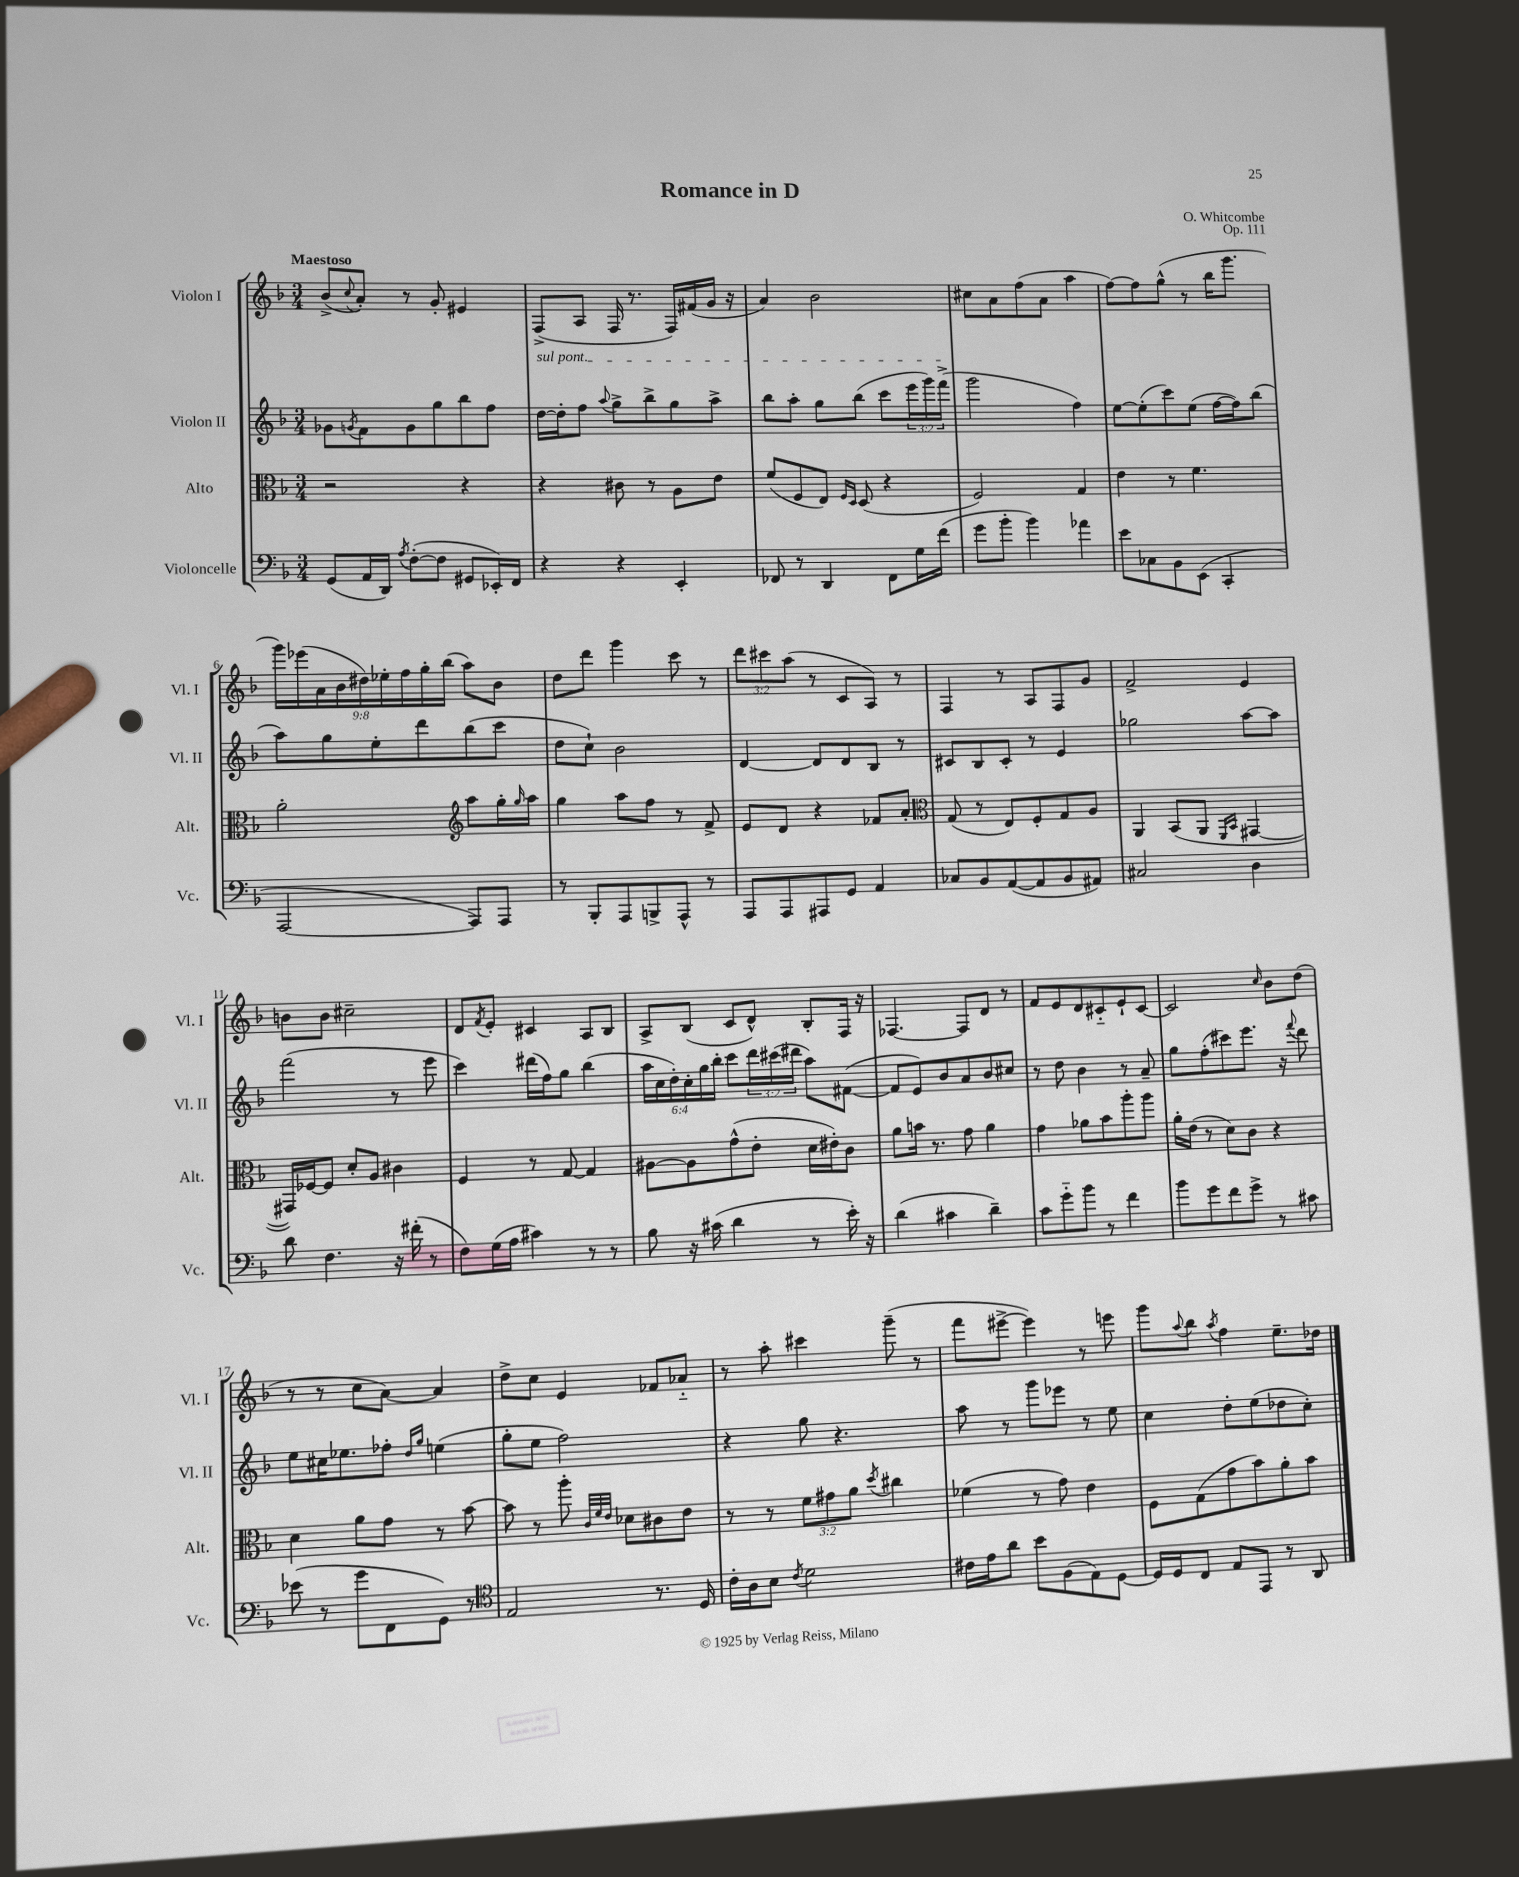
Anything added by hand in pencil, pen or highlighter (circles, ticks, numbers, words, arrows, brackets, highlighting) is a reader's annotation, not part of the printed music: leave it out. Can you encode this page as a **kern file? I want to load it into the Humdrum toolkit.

**kern	**kern	**kern	**kern
*staff4	*staff3	*staff2	*staff1
*clefF4	*clefC3	*clefG2	*clefG2
*k[b-]	*k[b-]	*k[b-]	*k[b-]
*M3/4	*M3/4	*M3/4	*M3/4
(8GG/L	2r	8g-\L	(8b-^/L
.	.	8qg/	8qqcc/
16AA/L	.	8f\	8a'/J)
16DD/JJ)	.	.	.
8qA/	.	.	.
([8F'\L	.	8g\	8r
8F\]J	.	8gg\	8g'/
8GG#/L	4r	8bb-\	4e#/
16EE-'/L)	.	8ff\J	.
16FF/JJ	.	.	.
=	=	=	=
4r	4r	[16dd\LL	(8F^/L
.	.	16dd'\]J	.
.	.	8ff\J	8A/J
.	.	8qqaa/	.
4r	8c#\	8gg^\L	16F/
.	.	.	8.r
.	8r	8bb-^\	.
4EE'/	8A\L	8gg\	16F/LL)
.	.	.	(16f#/
.	8e\J	8aa^\J	16g/JJ
.	.	.	16r
=	=	=	=
8FF-/	(8f/L	8bb-\L	4a/)
8r	8F/	8aa'\J	.
4DD/	8E/J)	8gg\L	2b-\
.	16qqF/LL	.	.
.	16qqD/JJ	.	.
.	(8D/	(8bb-\J	.
8FF-\L	4r	8ccc\L	.
16G\L	.	24eee\L	.
.	.	24ggg\)	.
(16f\JJ	.	.	.
.	.	(24fff^\JJ	.
=	=	=	=
8g\L	2F/)	2ggg\	8cc#\L
8b-'\J	.	.	8a\
4b-\)	.	.	(8ff\
.	.	.	8a\J
4a-\	4G/	4ff\)	4aa\
=	=	=	=
8e\L	4e\	[8ee\L	[8ff\L)
8C-\	.	(8ee'\]	8ff\]
8BB-\	8r	8ccc\)	(8gg^^\J
(8EE\J	4.f\	(8ee\J	8r
4CC'/	.	[16ff\LL	16bb-\LK
.	.	16ff\]J)	8.ggg\J
.	.	(8bb-\J	.
=	=	=	=
[2AAA/	2a'\	8aa\L)	18ggg\LL)
.	.	.	(18eee-\
.	.	.	18a\
.	.	8gg\	.
.	.	.	18b-\
.	.	.	18dd#\)
.	.	8ee'\	.
.	.	.	18ee-'\
.	.	.	18ff\
.	.	8ddd\	.
.	.	.	18gg'\
.	.	.	(18bb-\JJ
*	*clefG2	*	*
8AAA/]L)	8aa\L	(8bb-\	8aa\L)
8AAA/J	16gg'\L	8ccc\J	8b-\J
.	16qqgg/	.	.
.	16aa\JJ	.	.
=	=	=	=
8r	4gg\	8dd\L	8dd\L
8BBB-'/L	.	8cc`\J)	8ddd\J
8AAA/	8aa\L	2b-\	4ggg\
8BBB^/	8ff\J	.	.
8AAA^^/J	8r	.	8ccc\
8r	8f^/	.	8r
=	=	=	=
8AAA/L	8e/L	[4d/	12ddd\L
.	.	.	12ccc#\
8AAA/	8d/J	.	.
.	.	.	(12aa\J
8AAA#/	4r	8d/]L	8r
8GG/J	.	8d/	8c/L
4AA/	8f-/L	8B-/J	8A/J)
.	8a'/J	8r	8r
=	=	=	=
*	*clefC3	*	*
8C-/L	(8G/	8c#/L	4F/
8BB-/	8r	8B-/	.
([8AA/	8E/L)	8c#'/J	8r
8AA/]	8F'/	8r	8A/L
8BB-/	8G/	4e/	8F/
8AA#/J)	8A/J	.	8g/J
=	=	=	=
2C#/	4AA/	2gg-\	2f^/
.	(8BB-/L	.	.
.	8AA/J	.	.
.	16qqFF/LL	.	.
.	16qqBB-/JJ	.	.
4D\	[4GG#/	[8aa\L	4e/
.	.	8aa\]J	.
=	=	=	=
8d\	16GG#/]LL)	(2fff\	8b\L
.	[16F-/J	.	.
4.F\	8F-/]J	.	8b\J
.	8d'/L	.	2cc#~\
.	8A/J	.	.
16r	4c#\	8r	.
(16f#'\	.	.	.
8r	.	8eee\	.
=	=	=	=
8F\L)	4F/	4ccc\)	8d/L
.	.	.	8qf/
(16G\L	.	.	8e'/J
16A\JJ	.	.	.
4c#\)	8r	(16ddd#\LL	4c#/
.	.	16ff\J)	.
.	[8G/	8gg\J	.
8r	4G/]	(4bb-\	8A/L
8r	.	.	8B-/J
=	=	=	=
8B-\	[8A#\L	24aa\LL	8A^/L
.	.	24cc\	.
.	.	24dd'\)	.
16r	8A#\]	24cc'\	(8B-/J
.	.	24gg\	.
(16c#\	.	.	.
.	.	24bb-'\JJ	.
4d\	(8g^^\	8ccc\L	8c/L
.	8e'\J	24ddd\L	8d^^/J)
.	.	(24ccc#\	.
.	.	24ddd#\JJ	.
8r	16d\LL	8aa\L)	8B-'/L
.	16e#'\J)	.	.
16e'\)	8c\J	([8f#\J	16F/Jk
16r	.	.	16r
=	=	=	=
(4d\	8a\L	8f#/]L	[4.F-/
.	16b\Jk	8e/)	.
.	8.r	.	.
4c#\	.	8b-/	.
.	8g\	8a/	8F-/]L
4d~\)	4a\	8b-/	8d/J
.	.	8cc#/J	8r
=	=	=	=
8c\L	4g\	8r	8f/L
8g'~\	.	8dd\	8e/
8b-\J	8a-\L	4b-\	8d/
8r	8b-\	.	8c#'~/
4f\	8aa'\	8r	8e`/
.	8aa\J	8a~/	[8c#/J
=	=	=	=
8b-\L	16a'\LL	8gg\L	2c#/]
.	(16e\JJ	.	.
8g\	8r	(8ff'\	.
8f\	8d\L)	8ccc#\)	.
8g^\J	8c\J	8.eee\J	.
.	.	.	16qqcc/
8r	4r	.	8b-\L
.	.	16r	.
.	.	8qqfff/	.
8c#\	.	8ddd\	(8dd\J
=	=	=	=
(8e-\	4d\	8ee\L	8r
8r	.	16cc#\K	8r
.	.	8.ee-\	.
8g\L	8a\L	.	8cc\L
8FF\	8g\J	8ff-'\J	[8a\J)
.	.	16qqdd/LL	.
.	.	16qqgg/JJ	.
8GG\J)	8r	(4ee\	4a/]
8r	[8b-\	.	.
=	=	=	=
*clefC4	*	*	*
2E/	8b-\]	8gg'\L	8dd^\L
.	8r	8ee\J	8cc\J
.	8aa'\	2ff\)	4e/
.	32qqc/LLL	.	.
.	32qqf/	.	.
.	32qqe/JJJ	.	.
.	8d-\L	.	.
8.r	8c#\	.	8f-/L
.	8e\J	.	8a-'~/J
16D/	.	.	.
=	=	=	=
16c'\LL	8r	4r	8r
16A\J	.	.	.
8B-\J	8r	.	8aa'\
8qc/	.	.	.
2d\	12f\L	8gg\	4ccc#\
.	12g#\	.	.
.	.	4.r	.
.	12a\J	.	.
.	8qdd/	.	.
.	4cc#\	.	(8ggg~\
.	.	.	8r
=	=	=	=
16c#\LL	(4f-\	8aa\	8fff\L
16e\J	.	.	.
8a\J	.	8r	[8eee#^\J
8b-\L	8r	8ggg\L	4eee#\])
(8F\	8g\)	8eee-\J	.
8E\)	4e\	8r	8r
[8D\J	.	8ee\	8eee\
=	=	=	=
16D/]LL	8F\L	4cc\	8ggg\L
16D/J	.	.	.
.	.	.	8qqaa/
8C/J	(8G\	.	8bb-\J
.	.	.	8qaa/
8E/L	8g\	8dd'\L	4ff\
8EE/J	8b-\)	(8ee\	.
8r	8a'\	8dd-\	8.ee~\L
8AA/	8b-\J	8cc'\J)	.
.	.	.	16dd-\Jk
==	==	==	==
*-	*-	*-	*-
